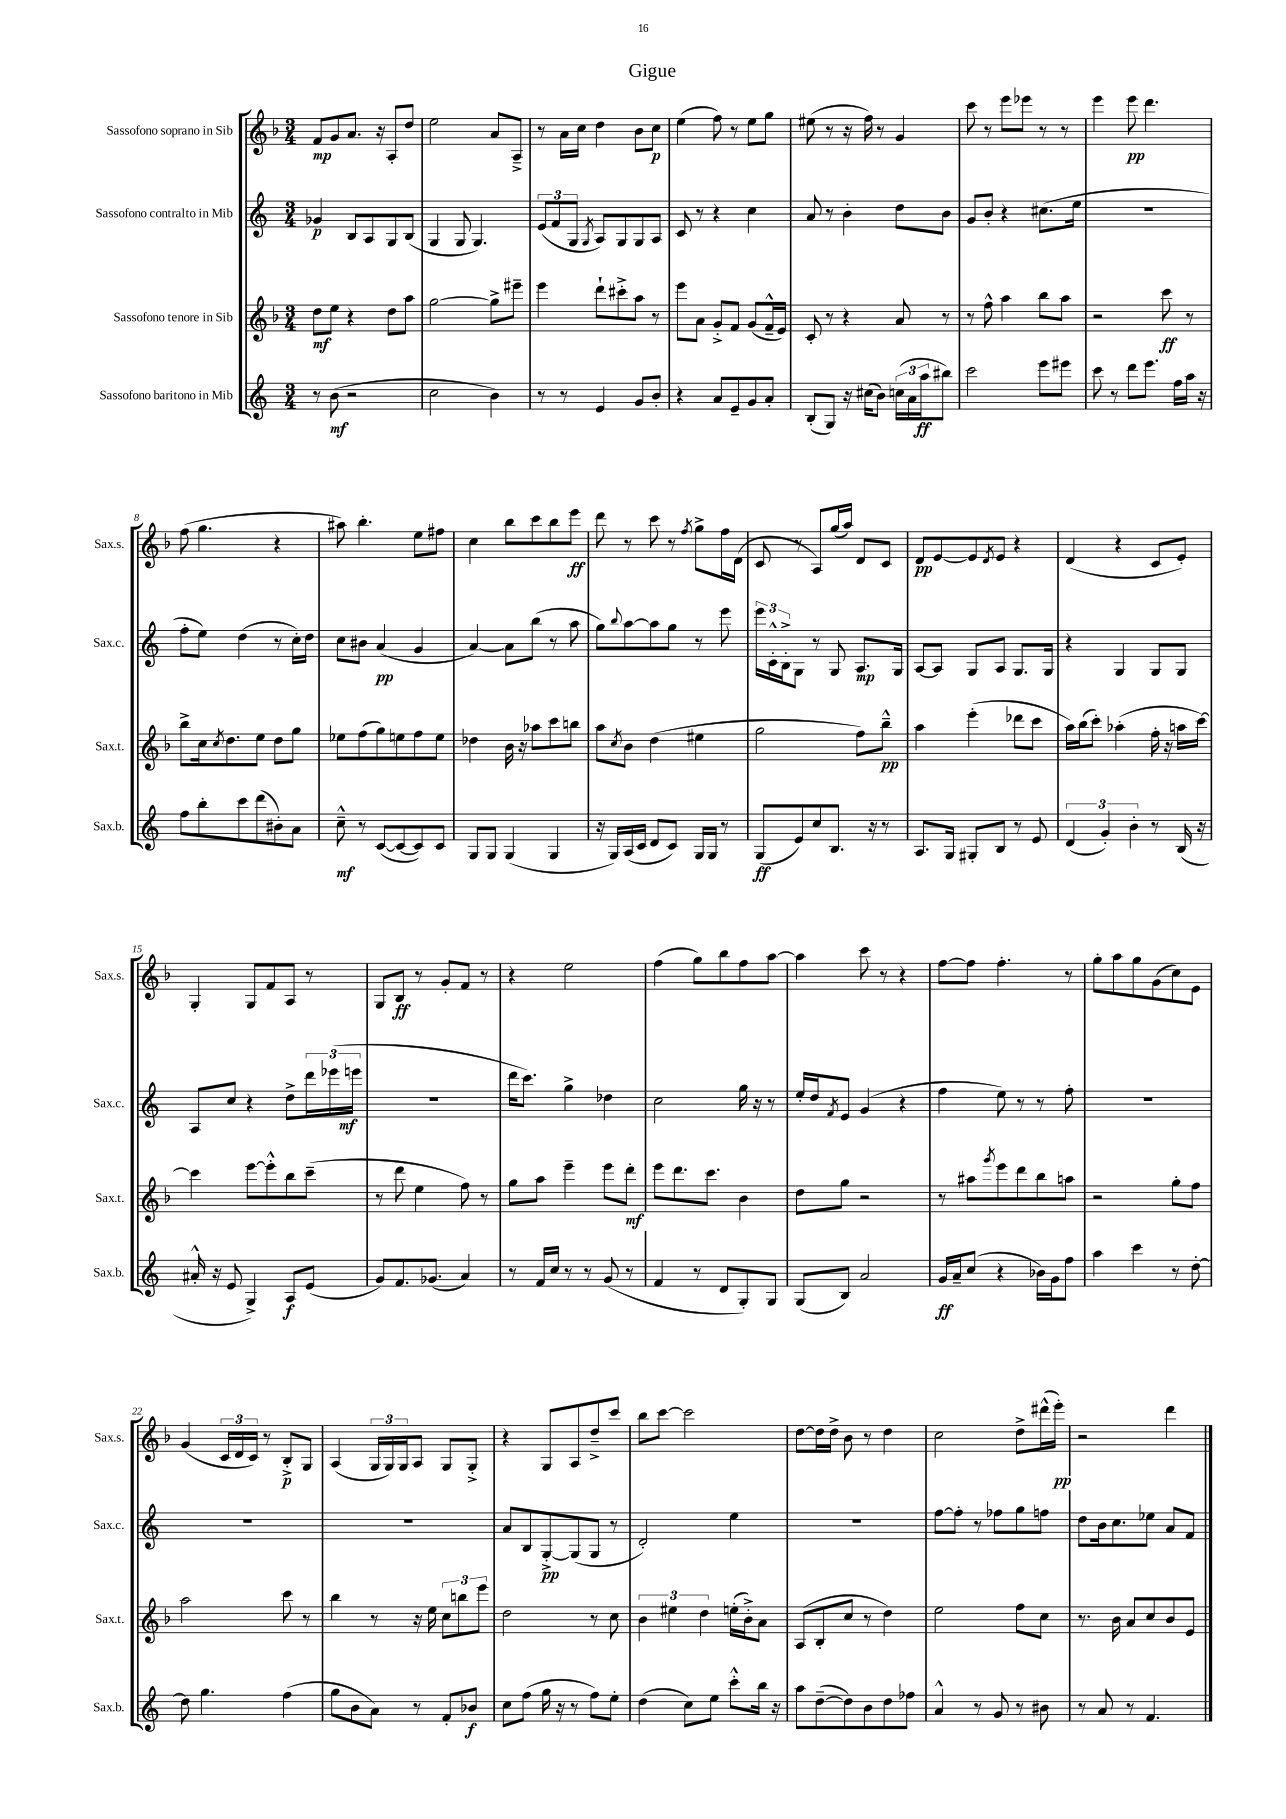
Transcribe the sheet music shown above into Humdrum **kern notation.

**kern	**dynam	**kern	**dynam	**kern	**dynam	**kern	**dynam
*part4	*part4	*part3	*part3	*part2	*part2	*part1	*part1
*staff4	*staff4	*staff3	*staff3	*staff2	*staff2	*staff1	*staff1
*I"Sassofono baritono in Mib	*	*I"Sassofono tenore in Sib	*	*I"Sassofono contralto in Mib	*	*I"Sassofono soprano in Sib	*
*I'Sax.b.	*	*I'Sax.t.	*	*I'Sax.c.	*	*I'Sax.s.	*
*clefG2	*	*clefG2	*	*clefG2	*	*clefG2	*
*k[]	*	*k[b-]	*	*k[]	*	*k[b-]	*
*M3/4	*	*M3/4	*	*M3/4	*	*M3/4	*
=1	=1	=1	=1	=1	=1	=1	=1
8r	.	8dd\L	mf	4g-X/	p	8f/L	mp
(8b\	mf	8ee\J	.	.	.	8g/	.
2r	.	4r	.	8B/L	.	8.a/J	.
.	.	.	.	8A/	.	.	.
.	.	.	.	.	.	16r	.
.	.	8dd\L	.	8G/	.	8A'/L	.
.	.	8aa\J	.	(8B/J	.	8dd/J	.
=2	=2	=2	=2	=2	=2	=2	=2
2cc\	.	[2gg\	.	4G/	.	2ee\	.
.	.	.	.	8G/	.	.	.
.	.	.	.	4.G/)	.	.	.
4b\)	.	8gg^\L]	.	.	.	8a/L	.
.	.	8eee#X~\J	.	.	.	8A~^/J	.
=3	=3	=3	=3	=3	=3	=3	=3
8r	.	4eee\	.	(12e/L	.	8r	.
.	.	.	.	12f/	.	.	.
8r	.	.	.	.	.	16a\LL	.
.	.	.	.	12G/J	.	.	.
.	.	.	.	.	.	16cc\JJ	.
.	.	.	.	8qG/	.	.	.
4e/	.	8ddd`\L	.	8A/L)	.	4dd\	.
.	.	8ccc#X'^\	.	8G/	.	.	.
8g/L	.	8aa\J	.	8G/	.	8b-\L	.
8b'/J	.	8r	.	8A/J	.	8cc\J	p
=4	=4	=4	=4	=4	=4	=4	=4
4r	.	8eee\L	.	8c/	.	(4ee\	.
.	.	8a\J	.	8r	.	.	.
8a/L	.	8g'^/L	.	4r	.	8ff\)	.
8e~/	.	8f/J	.	.	.	8r	.
8g/	.	(8g/L	.	4cc\	.	8ee\L	.
8a'/J	.	16f~^^/L	.	.	.	8gg\J	.
.	.	16e/JJ)	.	.	.	.	.
=5	=5	=5	=5	=5	=5	=5	=5
(8B'/L	.	8c'/	.	8a/	.	(8ee#X\	.
8G/J)	.	8r	.	8r	.	8r	.
16r	.	4r	.	4b'\	.	16r	.
(16cc#X\KL	.	.	.	.	.	16ff\)	.
8b\J)	.	.	.	.	.	8r	.
(24ccn\LL	.	8a/	.	8dd\L	.	4g/	.
24a\	.	.	.	.	.	.	.
24aa\J	ff	.	.	.	.	.	.
8bb#X\J)	.	8r	.	8b\J	.	.	.
=6	=6	=6	=6	=6	=6	=6	=6
2ccc\	.	8r	.	8g/L	.	8ccc\	.
.	.	8ff^^\	.	8b'/J	.	8r	.
.	.	4aa\	.	4r	.	8eee\L	.
.	.	.	.	.	.	8eee-X\J	.
8eee\L	.	8bb-\L	.	(8.cc#X\L	.	8r	.
8eee#X\J	.	8aa\J	.	.	.	8r	.
.	.	.	.	16ee\Jk	.	.	.
=7	=7	=7	=7	=7	=7	=7	=7
8ccc\	.	2r	.	2.r	.	4eee\	.
8r	.	.	.	.	.	.	.
8ddd\L	.	.	.	.	.	8eee\	pp
8.eee\J	.	.	.	.	.	4.ddd\	.
.	.	8ccc\	ff	.	.	.	.
16ff\LL	.	.	.	.	.	.	.
16aa\JJ	.	8r	.	.	.	.	.
16r	.	.	.	.	.	.	.
!!LO:LB:g=z
=8	=8	=8	=8	=8	=8	=8	=8
8ff\L	.	8bb-^\L	.	8ff'\L	.	(8ff\	.
8bb'\	.	16cc\k	.	8ee\J)	.	4.gg\	.
.	.	8qcc/	.	.	.	.	.
.	.	8.dd\	.	.	.	.	.
8ccc\	.	.	.	(4dd\	.	.	.
(8ddd\	.	8ee\J	.	.	.	.	.
8b#X'\)	.	8dd\L	.	8r	.	4r	.
8a\J	.	8gg\J	.	16cc'\LL)	.	.	.
.	.	.	.	16dd\JJ	.	.	.
=9	=9	=9	=9	=9	=9	=9	=9
8cc~^^\	mf	8ee-X\L	.	8cc\L	.	8aa#X\)	.
8r	.	(8ff\	.	8b#X\J	.	4.bb-'\	.
([8c/L	.	8gg\)	.	(4a/	pp	.	.
8c/_	.	8een\	.	.	.	.	.
8c/])	.	8ff\	.	4g/	.	8ee\L	.
8c/J	.	8ee\J	.	.	.	8ff#X\J	.
=10	=10	=10	=10	=10	=10	=10	=10
8G/L	.	4dd-X\	.	[4a/)	.	4cc\	.
8G/J	.	.	.	.	.	.	.
(4G/	.	16b-\	.	8a\L]	.	8bb-\L	.
.	.	16r	.	.	.	.	.
.	.	8aa-X\L	.	(8bb\J	.	8ccc\	.
4G/	.	8ccc\	.	8r	.	8bb-\	.
.	.	8bbn\J	.	8aa\	.	8eee\J	ff
=11	=11	=11	=11	=11	=11	=11	=11
16r	.	8aa\L	.	8gg\L)	.	8ddd\	.
16G/LL)	.	.	.	.	.	.	.
.	.	8qcc/	.	8qqbb/	.	.	.
(16A/	.	8b-\J	.	[8aa\	.	8r	.
16c/JJ	.	.	.	.	.	.	.
8d/L	.	(4dd\	.	8aa\]	.	8ccc\	.
8c/J)	.	.	.	8gg\J	.	8r	.
.	.	.	.	.	.	8qff/	.
16G/LL	.	4ee#X\	.	8r	.	8gg^\L	.
16G/JJ	.	.	.	.	.	.	.
8r	.	.	.	8eee\	.	16ff\L	.
.	.	.	.	.	.	(16d\JJ	.
=12	=12	=12	=12	=12	=12	=12	=12
(8G/L	ff	2gg\	.	24eee\LL	.	8c/	.
.	.	.	.	24c'^^\	.	.	.
.	.	.	.	24B'^\J	.	.	.
8e/)	.	.	.	8G\J	.	8r	.
8cc/	.	.	.	8r	.	8A/L)	.
8.B/J	.	.	.	8G/	.	(16gg/L	.
.	.	.	.	.	.	16aa/JJ)	.
.	.	8ff\L)	.	8.A/L	mp	8d/L	.
16r	.	.	.	.	.	.	.
8r	.	8bb-~^^\J	pp	.	.	8c/J	.
.	.	.	.	16G/Jk	.	.	.
=13	=13	=13	=13	=13	=13	=13	=13
8.A/L	.	4aa\	.	[8A/L	.	8d/L	pp
.	.	.	.	8A/J]	.	[8e/	.
16G/Jk	.	.	.	.	.	.	.
8G#X'/L	.	(4eee'\	.	8G/L	.	8e/]	.
.	.	.	.	.	.	8qd/	.
8B/J	.	.	.	8A/J	.	8e/J	.
8r	.	8ddd-X\L	.	8.G/L	.	4r	.
8e/	.	8ccc\J	.	.	.	.	.
.	.	.	.	16G/Jk	.	.	.
=14	=14	=14	=14	=14	=14	=14	=14
(6d/	.	16aa\LL)	.	4r	.	(4d/	.
.	.	(16bb-\J	.	.	.	.	.
.	.	8ccc'\J)	.	.	.	.	.
6g'/)	.	.	.	.	.	.	.
.	.	(4aa-X'\	.	4G/	.	4r	.
6b'\	.	.	.	.	.	.	.
8r	.	16ff'\	.	8G/L	.	8c/L	.
.	.	16r	.	.	.	.	.
(16B/	.	16aan\LL	.	8G/J	.	8e'/J)	.
16r	.	[16ccc\JJ)	.	.	.	.	.
!!LO:LB:g=z
=15	=15	=15	=15	=15	=15	=15	=15
16a#X'^^/	.	4ccc\]	.	8A/L	.	4G'/	.
16r	.	.	.	.	.	.	.
8e/	.	.	.	8cc/J	.	.	.
4G^/)	.	[8eee\L	.	4r	.	8G/L	.
.	.	8eee'^^\]	.	.	.	8f/	.
8A/L	f	8bb-\	.	8dd^\L	.	8A/J	.
(8e/J	.	(8ccc~\J	.	24ddd\L	.	8r	.
.	.	.	.	(24eee-X\	.	.	.
.	.	.	.	24eeen\JJ	mf	.	.
=16	=16	=16	=16	=16	=16	=16	=16
8g/L)	.	8r	.	2.r	.	8G/L	.
8.f/	.	8ddd\	.	.	.	8B-/J	ff
.	.	4ee\	.	.	.	8r	.
(8.g-X/J	.	.	.	.	.	.	.
.	.	.	.	.	.	8g'/L	.
4a/)	.	8ff\)	.	.	.	8f/J	.
.	.	8r	.	.	.	8r	.
=17	=17	=17	=17	=17	=17	=17	=17
8r	.	8gg\L	.	16ddd\KL	.	4r	.
.	.	.	.	8.ccc\J)	.	.	.
16f/LL	.	8aa\J	.	.	.	.	.
16cc/JJ	.	.	.	.	.	.	.
8r	.	4eee~\	.	4gg^\	.	2ee\	.
8r	.	.	.	.	.	.	.
(8g/	.	8eee\L	.	4dd-X\	.	.	.
8r	.	8ddd'\J	mf	.	.	.	.
=18	=18	=18	=18	=18	=18	=18	=18
4f/	.	8eee\L	.	2cc\	.	(4ff\	.
.	.	8.ddd\	.	.	.	.	.
8r	.	.	.	.	.	8gg\L)	.
.	.	8.ccc\J	.	.	.	.	.
8d/L	.	.	.	.	.	8bb-\	.
8G'/)	.	4b-\	.	16gg\	.	8ff\	.
.	.	.	.	16r	.	.	.
8G/J	.	.	.	8r	.	[8aa\J	.
=19	=19	=19	=19	=19	=19	=19	=19
(8G/L	.	8dd\L	.	16ee'/LL	.	4aa\]	.
.	.	.	.	16dd/J	.	.	.
.	.	.	.	8qf/	.	.	.
8B/J)	.	8gg\J	.	8e/J	.	.	.
2a/	.	2r	.	(4g/	.	8ccc\	.
.	.	.	.	.	.	8r	.
.	.	.	.	4r	.	4r	.
=20	=20	=20	=20	=20	=20	=20	=20
16g/LL	ff	8r	.	4ff\	.	[8ff\L	.
16a~/J	.	.	.	.	.	.	.
(8cc/J	.	8aa#X\L	.	.	.	8ff\J]	.
.	.	8qggg/	.	.	.	.	.
4r	.	8eee\	.	8ee\)	.	4.ff'\	.
.	.	8ddd\	.	8r	.	.	.
16b-X\LL)	.	8bb-\	.	8r	.	.	.
16g\J	.	.	.	.	.	.	.
8ff\J	.	8aan\J	.	8ff'\	.	8r	.
=21	=21	=21	=21	=21	=21	=21	=21
4aa\	.	2r	.	2.r	.	8gg'\L	.
.	.	.	.	.	.	8aa\	.
4ccc\	.	.	.	.	.	8gg\	.
.	.	.	.	.	.	(8g\	.
8r	.	8gg'\L	.	.	.	8cc\)	.
[8dd'\	.	8ff\J	.	.	.	8e\J	.
!!LO:LB:g=z
=22	=22	=22	=22	=22	=22	=22	=22
8dd\]	.	2aa\	.	2.r	.	(4g/	.
4.gg\	.	.	.	.	.	.	.
.	.	.	.	.	.	24c/LL	.
.	.	.	.	.	.	24d/	.
.	.	.	.	.	.	24c/JJ)	.
.	.	.	.	.	.	8r	.
(4ff\	.	8ccc\	.	.	.	8B-'^/L	p
.	.	8r	.	.	.	8G/J	.
=23	=23	=23	=23	=23	=23	=23	=23
8gg\L	.	4bb-\	.	2.r	.	(4A/	.
8b\	.	.	.	.	.	.	.
8a\J)	.	8r	.	.	.	24G/LL	.
.	.	.	.	.	.	24G/)	.
.	.	.	.	.	.	24G/J	.
8r	.	16r	.	.	.	8A/J	.
.	.	16ee\	.	.	.	.	.
8f'/L	.	12cc\L	.	.	.	8G/L	.
.	.	12bbn\	.	.	.	.	.
8b-X/J	f	.	.	.	.	8G'^/J	.
.	.	12eee\J	.	.	.	.	.
=24	=24	=24	=24	=24	=24	=24	=24
8cc\L	.	2dd\	.	8a/L	.	4r	.
(8ff\J	.	.	.	8B/	.	.	.
16gg\	.	.	.	[8G'^/	pp	8G/L	.
16r	.	.	.	.	.	.	.
8r	.	.	.	(8G/]	.	8A/	.
8ff\L)	.	8r	.	8G/J	.	8dd~^/	.
8ee'\J	.	8cc\	.	8r	.	8ccc/J	.
=25	=25	=25	=25	=25	=25	=25	=25
(4dd\	.	6b-\	.	2d'/)	.	8bb-\L	.
.	.	.	.	.	.	[8ccc\J	.
.	.	6ee#X\	.	.	.	.	.
8cc\L)	.	.	.	.	.	2ccc\]	.
.	.	6dd\	.	.	.	.	.
8ee\J	.	.	.	.	.	.	.
8ccc'^^\L	.	(16een'\LL	.	4ee\	.	.	.
.	.	16b-'^\J)	.	.	.	.	.
16bb\Jk	.	8a\J	.	.	.	.	.
16r	.	.	.	.	.	.	.
=26	=26	=26	=26	=26	=26	=26	=26
8aa\L	.	(8A/L	.	2.r	.	[8dd\L	.
([8dd~\	.	8B-'/	.	.	.	16dd\L]	.
.	.	.	.	.	.	16dd^\JJ	.
8dd\])	.	8cc/J	.	.	.	8b-\	.
8b\	.	8r	.	.	.	8r	.
8dd\	.	4dd\)	.	.	.	4dd\	.
8ff-X\J	.	.	.	.	.	.	.
=27	=27	=27	=27	=27	=27	=27	=27
4a^^/	.	2ee\	.	[8ff\L	.	2cc\	.
.	.	.	.	8ff'\J]	.	.	.
8r	.	.	.	8r	.	.	.
8g/	.	.	.	8ff-X\L	.	.	.
8r	.	8ff\L	.	8gg\	.	8dd^\L	.
8b#X\	.	8cc\J	.	8ffn\J	.	(16ddd#X^^\L	.
.	.	.	.	.	.	16eee'\JJ)	pp
=28	=28	=28	=28	=28	=28	=28	=28
8r	.	8.r	.	8dd\L	.	2r	.
8a/	.	.	.	16b\k	.	.	.
.	.	16b-\	.	8.cc\	.	.	.
8r	.	8a/L	.	.	.	.	.
4.f/	.	8cc/	.	8ee-X\J	.	.	.
.	.	8b-/	.	8a/L	.	4ddd\	.
.	.	8e/J	.	8f/J	.	.	.
==	==	==	==	==	==	==	==
*-	*-	*-	*-	*-	*-	*-	*-
